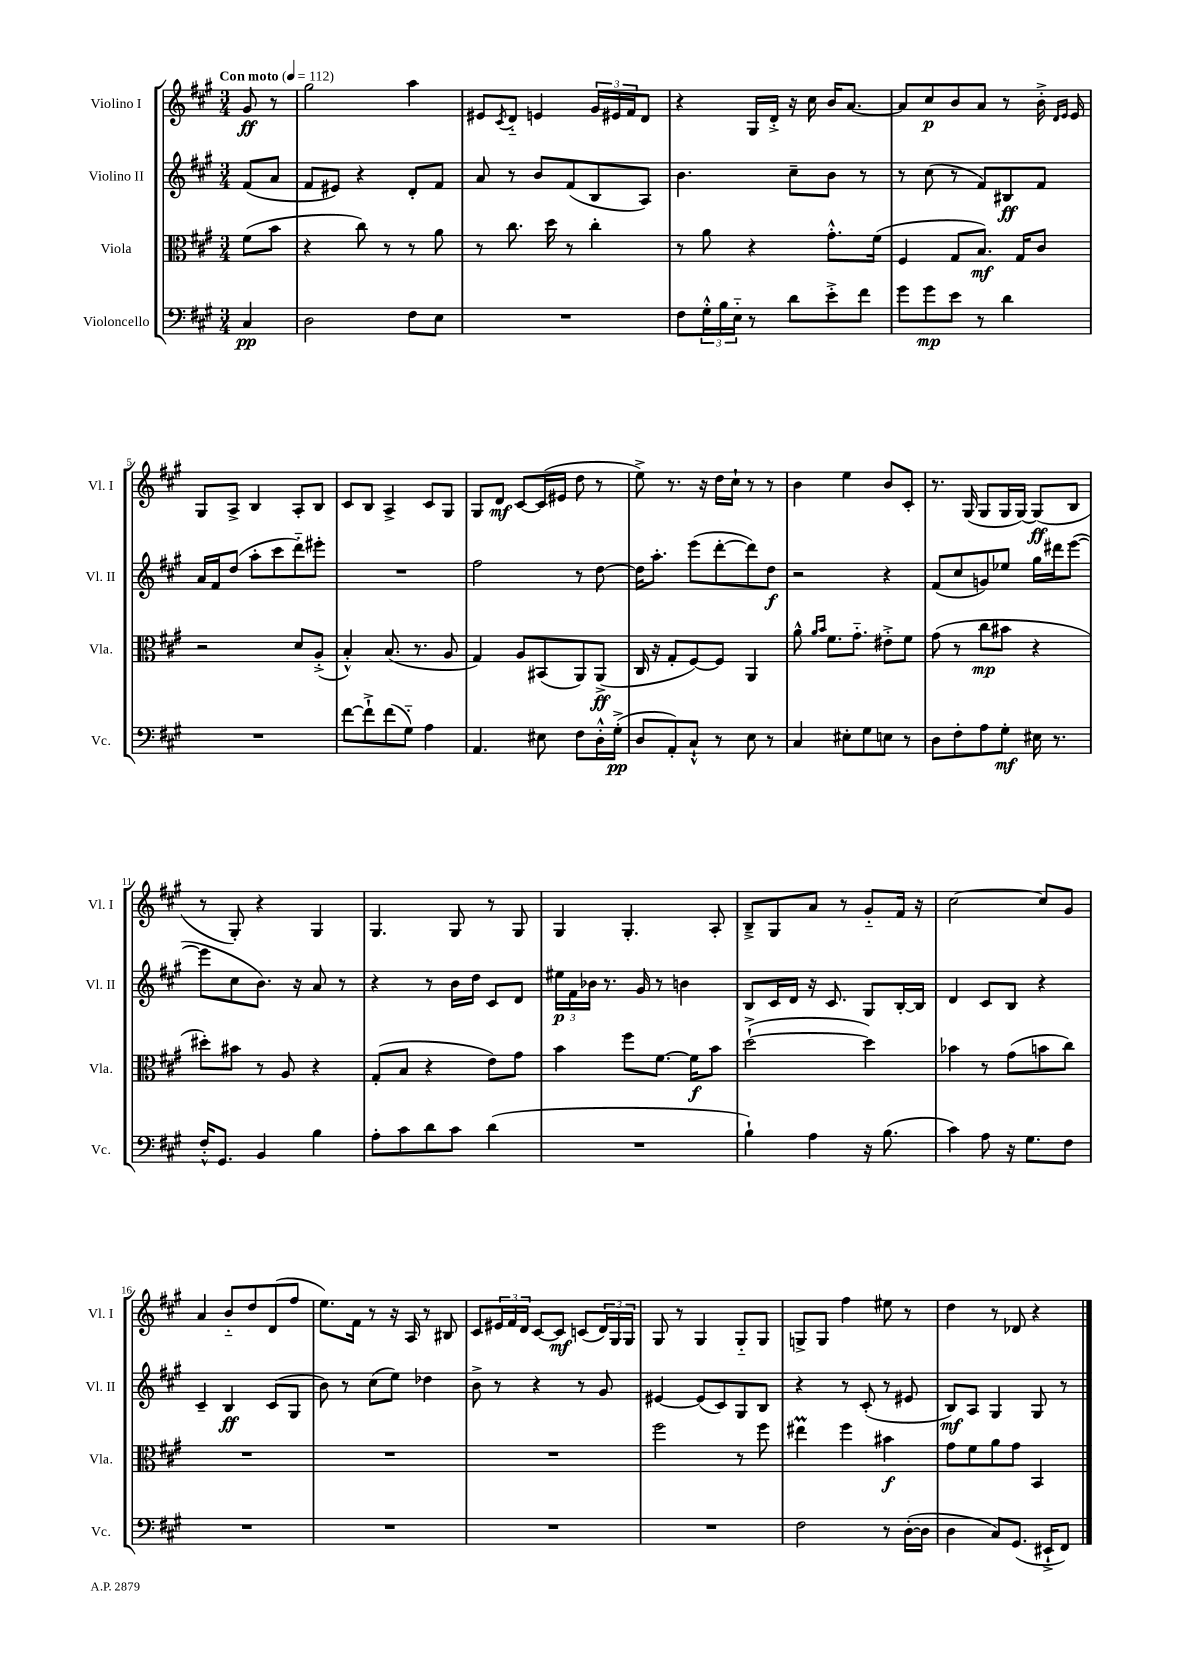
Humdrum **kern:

**kern	**dynam	**kern	**dynam	**kern	**dynam	**kern	**dynam
*part4	*part4	*part3	*part3	*part2	*part2	*part1	*part1
*staff4	*staff4	*staff3	*staff3	*staff2	*staff2	*staff1	*staff1
*I"Violoncello	*	*I"Viola	*	*I"Violino II	*	*I"Violino I	*
*I'Vc.	*	*I'Vla.	*	*I'Vl. II	*	*I'Vl. I	*
*clefF4	*	*clefC3	*	*clefG2	*	*clefG2	*
*k[f#c#g#]	*	*k[f#c#g#]	*	*k[f#c#g#]	*	*k[f#c#g#]	*
*M3/4	*	*M3/4	*	*M3/4	*	*M3/4	*
*MM112	*	*MM112	*	*MM112	*	*MM112	*
=	=	=	=	=	=	=	=
!	!	!	!	!	!	!LO:TX:a:B:t=Con moto	!
4C#/	pp	(8f#\L	.	(8f#/L	.	8g#/	ff
.	.	8b\J	.	8a/J	.	8r	.
=1	=1	=1	=1	=1	=1	=1	=1
2D\	.	4r	.	8f#/L	.	2gg#\	.
.	.	.	.	8e#X/J)	.	.	.
.	.	8cc#\)	.	4r	.	.	.
.	.	8r	.	.	.	.	.
8F#\L	.	8r	.	8d'/L	.	4aa\	.
8E\J	.	8a\	.	8f#/J	.	.	.
=2	=2	=2	=2	=2	=2	=2	=2
2.r	.	8r	.	8a/	.	8e#X/L	.
.	.	.	.	.	.	8qc#/	.
.	.	8.cc#\	.	8r	.	8d/J	.
.	.	.	.	8b/L	.	4en/	.
.	.	16dd\	.	.	.	.	.
.	.	8r	.	(8f#/	.	.	.
.	.	4cc#'\	.	8B/	.	24g#/LL	.
.	.	.	.	.	.	24e#X/	.
.	.	.	.	.	.	24f#/J	.
.	.	.	.	8A/J)	.	8d/J	.
=3	=3	=3	=3	=3	=3	=3	=3
8F#\L	.	8r	.	4.b\	.	4r	.
24G#'^^\L	.	8a\	.	.	.	.	.
24B\	.	.	.	.	.	.	.
24E\JJ	.	.	.	.	.	.	.
8r	.	4r	.	.	.	16G#/LL	.
.	.	.	.	.	.	16d'^/JJ	.
8d\L	.	.	.	8cc#~\L	.	16r	.
.	.	.	.	.	.	16cc#\	.
8e'^\	.	8.g#'^^\L	.	8b\J	.	16b/KL	.
.	.	.	.	.	.	[8.a/J	.
8f#\J	.	.	.	8r	.	.	.
.	.	(16f#\Jk	.	.	.	.	.
=4	=4	=4	=4	=4	=4	=4	=4
8g#\L	.	4F#/	.	8r	.	8a/L]	.
8g#\	mp	.	.	(8cc#\	.	8cc#/	p
8e\J	.	8G#/L	.	8r	.	8b/	.
8r	.	8.B/J)	mf	8f#/L)	.	8a/J	.
4d\	.	.	.	8B#X/	ff	8r	.
.	.	16G#/KL	.	.	.	.	.
.	.	8c#/J	.	8f#/J	.	16b'^\	.
.	.	.	.	.	.	16qqd/LL	.
.	.	.	.	.	.	16qqe/JJ	.
.	.	.	.	.	.	16e/	.
!!LO:LB:g=z
=5	=5	=5	=5	=5	=5	=5	=5
2.r	.	2r	.	16a/LL	.	8G#/L	.
.	.	.	.	16f#/J	.	.	.
.	.	.	.	(8dd/J	.	8A^/J	.
.	.	.	.	8aa'\L	.	4B/	.
.	.	.	.	8ccc#\	.	.	.
.	.	8d/L	.	8ddd\)	.	8A'/L	.
.	.	(8A'^/J	.	8eee#X'\J	.	8B/J	.
=6	=6	=6	=6	=6	=6	=6	=6
[8f#\L	.	4B'^^/)	.	2.r	.	8c#/L	.
8f#`^\]	.	.	.	.	.	8B/J	.
(8f#\	.	(8.B/	.	.	.	4A^/	.
8G#\J)	.	.	.	.	.	.	.
.	.	8.r	.	.	.	.	.
4A\	.	.	.	.	.	8c#/L	.
.	.	8A/	.	.	.	8G#/J	.
=7	=7	=7	=7	=7	=7	=7	=7
4.AA/	.	4G#/)	.	2ff#\	.	8G#/L	.
.	.	.	.	.	.	8d/J	mf
.	.	8A/L	.	.	.	[8c#/L	.
8E#X\	.	(8BB#X/	.	.	.	(16c#/L]	.
.	.	.	.	.	.	16e#X/JJ	.
8F#\L	.	8AA/)	.	8r	.	8dd\	.
16D'^^\L	.	(8AA^/J	ff	[8dd\	.	8r	.
(16G#'^\JJ	pp	.	.	.	.	.	.
=8	=8	=8	=8	=8	=8	=8	=8
8D/L	.	16C#/	.	16dd\KL]	.	8ee^\)	.
.	.	16r	.	8.aa'\J	.	.	.
8AA'/)	.	8G#'/L	.	.	.	8.r	.
8C#`^^/J	.	[8F#/)	.	(8eee\L	.	.	.
.	.	.	.	.	.	16r	.
8r	.	8F#/J]	.	[8ddd'\	.	16dd\LL	.
.	.	.	.	.	.	16cc#`\JJ	.
8E\	.	4AA/	.	8ddd\])	.	8r	.
8r	.	.	.	8dd\J	f	8r	.
=9	=9	=9	=9	=9	=9	=9	=9
4C#/	.	8a^^\	.	2r	.	4b\	.
.	.	16qqa/LL	.	.	.	.	.
.	.	16qqb/JJ	.	.	.	.	.
.	.	8.f#\L	.	.	.	.	.
8E#X'\L	.	.	.	.	.	4ee\	.
.	.	8.g#\J	.	.	.	.	.
8G#\	.	.	.	.	.	.	.
8En\J	.	8e#X'^\L	.	4r	.	8b/L	.
8r	.	8f#\J	.	.	.	8c#'/J	.
=10	=10	=10	=10	=10	=10	=10	=10
8D\L	.	(8g#\	.	(8f#/L	.	8.r	.
8F#'\	.	8r	.	8cc#/	.	.	.
.	.	.	.	.	.	(16G#/	.
8A\	.	8cc#\L	mp	8gn/)	.	8G#/L	.
8G#'\J	mf	8b#X\J	.	8ee-X/J	.	16G#/L	.
.	.	.	.	.	.	[16G#/JJ)	.
16E#X\	.	4r	.	16gg#\LL	.	(8G#/L]	ff
8.r	.	.	.	16ddd#X\J	.	.	.
.	.	.	.	([8eee\J	.	8B/J	.
!!LO:LB:g=z
=11	=11	=11	=11	=11	=11	=11	=11
16F#'^^/KL	.	8dd#X'\L)	.	8eee\L]	.	8r	.
8.GG#/J	.	.	.	.	.	.	.
.	.	8b#X\J	.	8cc#\	.	8G#'/)	.
4BB/	.	8r	.	8.b\J)	.	4r	.
.	.	8A/	.	.	.	.	.
.	.	.	.	16r	.	.	.
4B\	.	4r	.	8a/	.	4G#/	.
.	.	.	.	8r	.	.	.
=12	=12	=12	=12	=12	=12	=12	=12
8A'\L	.	(8G#'/L	.	4r	.	4.G#/	.
8c#\	.	8B/J	.	.	.	.	.
8d\	.	4r	.	8r	.	.	.
8c#\J	.	.	.	16b\LL	.	8G#/	.
.	.	.	.	16dd\JJ	.	.	.
(4d\	.	8e\L)	.	8c#/L	.	8r	.
.	.	8g#\J	.	8d/J	.	8G#/	.
=13	=13	=13	=13	=13	=13	=13	=13
2.r	.	4b\	.	24ee#X\LL	p	4G#/	.
.	.	.	.	24f#\	.	.	.
.	.	.	.	24b-X\JJ	.	.	.
.	.	.	.	8.r	.	.	.
.	.	8ff#\L	.	.	.	4.G#'/	.
.	.	.	.	16g#/	.	.	.
.	.	[8.f#\J	.	8r	.	.	.
.	.	.	.	4bn\	.	.	.
.	.	16f#\KL]	f	.	.	.	.
.	.	8b\J	.	.	.	8A'/	.
=14	=14	=14	=14	=14	=14	=14	=14
4B`\)	.	([2dd`^\	.	8B/L	.	8B~^/L	.
.	.	.	.	16c#/L	.	8G#/	.
.	.	.	.	16d/JJ	.	.	.
4A\	.	.	.	16r	.	8a/J	.
.	.	.	.	8.c#/	.	.	.
.	.	.	.	.	.	8r	.
16r	.	4dd\])	.	8G#/L	.	8g#/L	.
(8.B\	.	.	.	.	.	.	.
.	.	.	.	[16B'/L	.	16f#/Jk	.
.	.	.	.	16B/JJ]	.	16r	.
=15	=15	=15	=15	=15	=15	=15	=15
4c#\)	.	4b-X\	.	4d/	.	[2cc#\	.
8A\	.	8r	.	8c#/L	.	.	.
16r	.	(8g#\L	.	8B/J	.	.	.
8.G#\L	.	.	.	.	.	.	.
.	.	8bn\	.	4r	.	8cc#/L]	.
8F#\J	.	8cc#\J)	.	.	.	8g#/J	.
!!LO:LB:g=z
=16	=16	=16	=16	=16	=16	=16	=16
2.r	.	2.r	.	4c#~/	.	4a/	.
.	.	.	.	4B/	ff	8b/L	.
.	.	.	.	.	.	8dd/	.
.	.	.	.	(8c#/L	.	(8d/	.
.	.	.	.	8G#/J	.	8ff#/J	.
=17	=17	=17	=17	=17	=17	=17	=17
2.r	.	2.r	.	8b\)	.	8.ee\L)	.
.	.	.	.	8r	.	.	.
.	.	.	.	.	.	16f#\Jk	.
.	.	.	.	(8cc#\L	.	8r	.
.	.	.	.	8ee\J)	.	16r	.
.	.	.	.	.	.	16A/	.
.	.	.	.	4dd-X\	.	8r	.
.	.	.	.	.	.	8B#X/	.
=18	=18	=18	=18	=18	=18	=18	=18
2.r	.	2.r	.	8b^\	.	8c#/L	.
.	.	.	.	8r	.	24e#X/L	.
.	.	.	.	.	.	24f#/	.
.	.	.	.	.	.	24d/JJ	.
.	.	.	.	4r	.	[8c#/L	.
.	.	.	.	.	.	8c#/J]	mf
.	.	.	.	8r	.	(8cn/L	.
.	.	.	.	8g#/	.	24d/L)	.
.	.	.	.	.	.	24G#/	.
.	.	.	.	.	.	24G#/JJ	.
=19	=19	=19	=19	=19	=19	=19	=19
2.r	.	2ff#\	.	[4e#X/	.	8G#/	.
.	.	.	.	.	.	8r	.
.	.	.	.	(8e#/L]	.	4G#/	.
.	.	.	.	8c#/)	.	.	.
.	.	8r	.	8G#/	.	8G#/L	.
.	.	8ff#\	.	8B/J	.	8G#/J	.
=20	=20	=20	=20	=20	=20	=20	=20
2F#\	.	4ee#Xm\	.	4r	.	8Gn^/L	.
.	.	.	.	.	.	8G/J	.
.	.	4ff#\	.	8r	.	4ff#\	.
.	.	.	.	(8c#'/	.	.	.
8r	.	4b#X\	f	8r	.	8ee#X\	.
([16D'\LL	.	.	.	8e#X/	.	8r	.
16D\JJ]	.	.	.	.	.	.	.
=21	=21	=21	=21	=21	=21	=21	=21
4D\	.	8g#\L	.	8B/L)	mf	4dd\	.
.	.	8f#\	.	8A/J	.	.	.
8C#/L)	.	8a\	.	4G#/	.	8r	.
(8.GG#/J	.	8g#\J	.	.	.	8d-X/	.
.	.	4BB/	.	8G#/	.	4r	.
16EE#X`^/KL	.	.	.	.	.	.	.
8FF#/J)	.	.	.	8r	.	.	.
==	==	==	==	==	==	==	==
*-	*-	*-	*-	*-	*-	*-	*-
